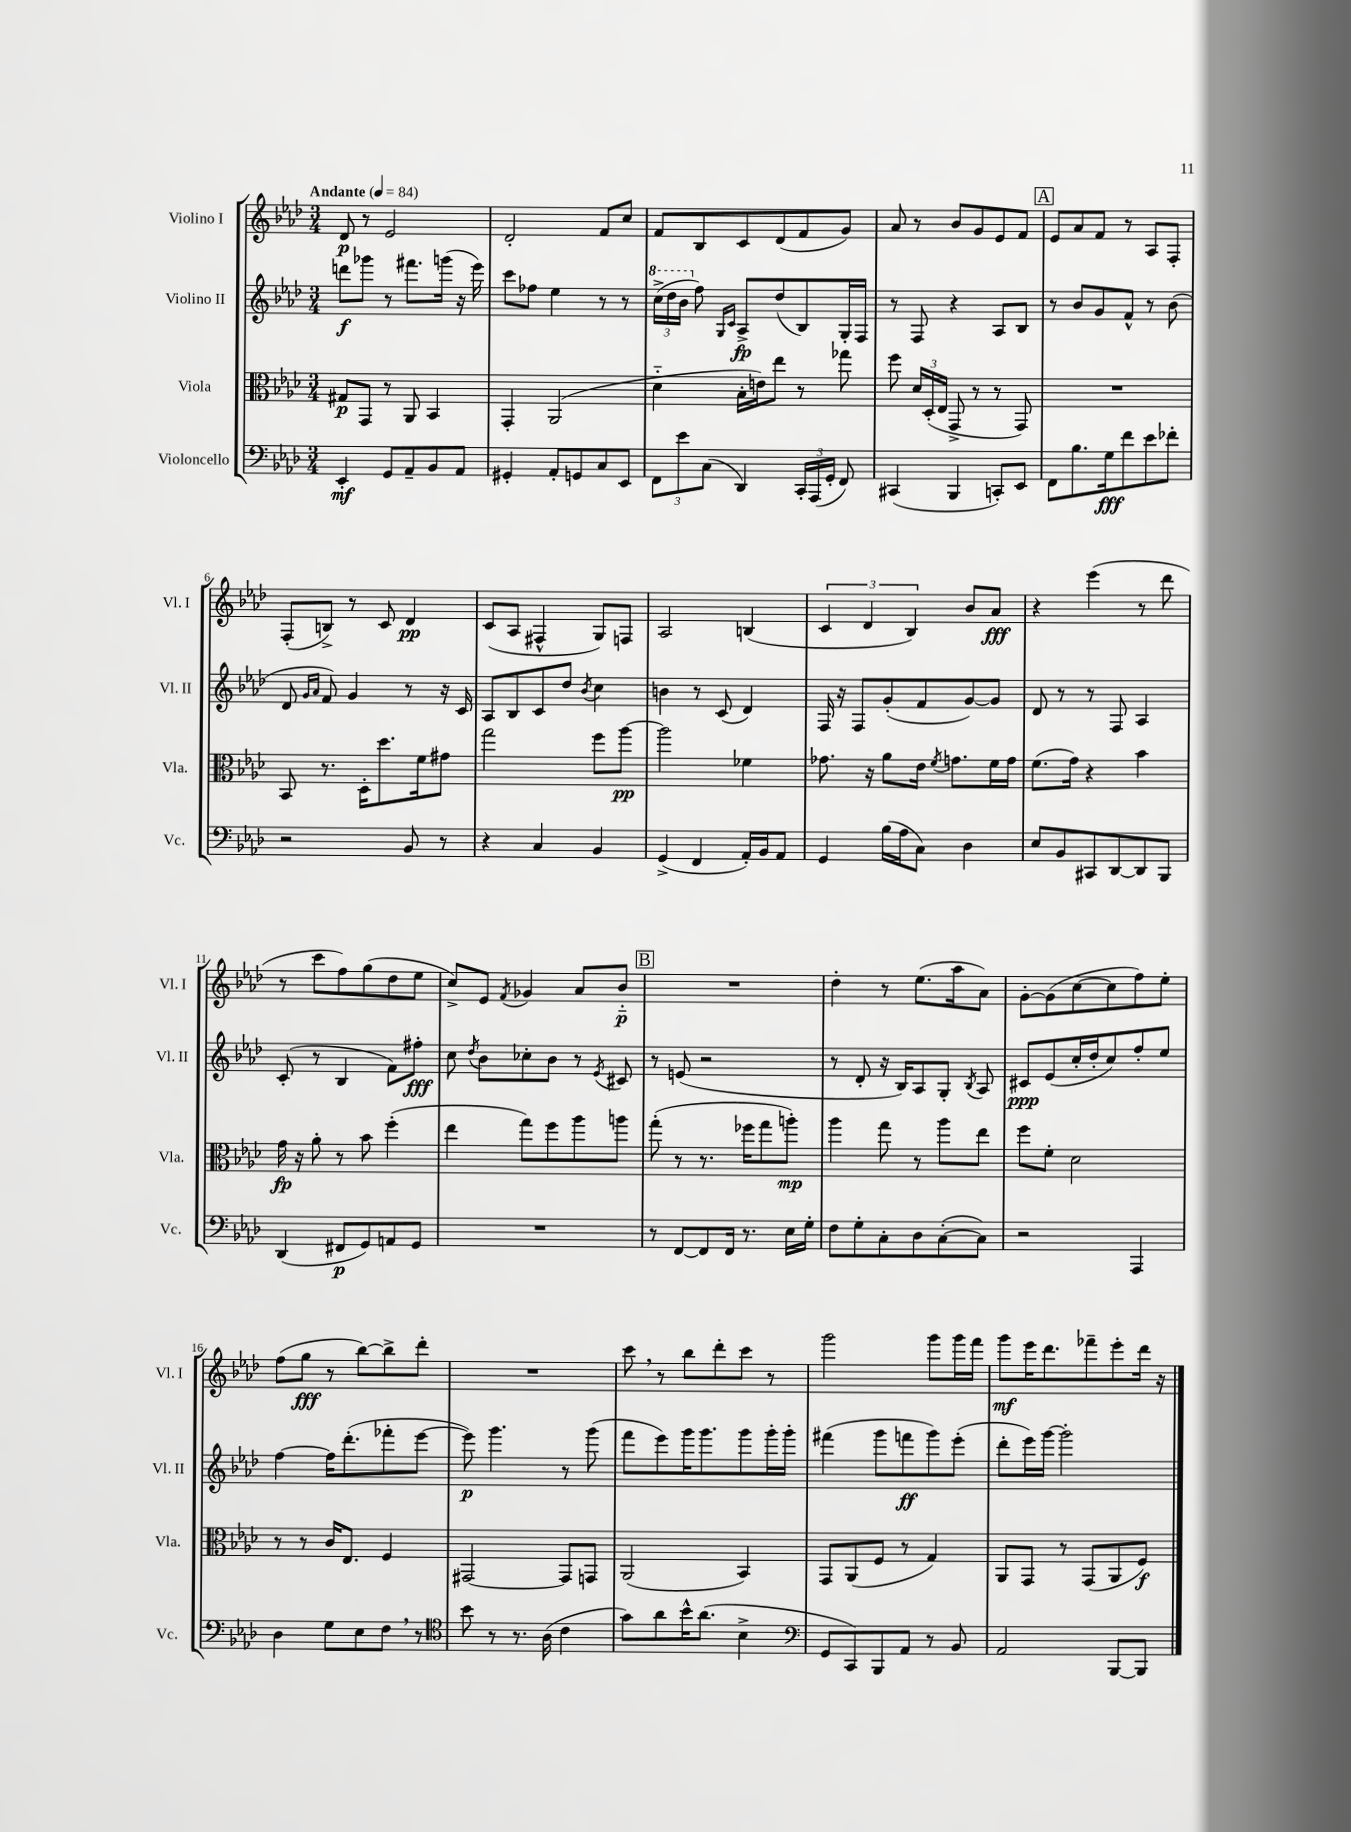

**kern	**kern	**kern	**kern
*staff4	*staff3	*staff2	*staff1
*clefF4	*clefC3	*clefG2	*clefG2
*k[b-e-a-d-]	*k[b-e-a-d-]	*k[b-e-a-d-]	*k[b-e-a-d-]
*M3/4	*M3/4	*M3/4	*M3/4
*MM84	*MM84	*MM84	*MM84
4EE-'	8G#	8ddd	8d-
.	8GG	8ggg-	8r
8GG	8r	8r	2e-
8AA-~	8AA-	8.fff#	.
8BB-	4BB-	.	.
.	.	(16ggg	.
8AA-	.	16r	.
.	.	16eee-)	.
=	=	=	=
4GG#'	4GG'	8ccc	2d-'
.	.	8ff-	.
8AA-'	(2AA-	4ee-	.
8GG	.	.	.
8C	.	8r	8f
8EE-	.	8r	8cc
=	=	=	=
12FF	4d-'~	(24ccc^	8f
.	.	24ddd-	.
12e-	.	24bb-	.
.	.	8ff)	8B-
(12C	.	.	.
.	.	16qqG	.
.	.	16qqc	.
4DD-)	16B-'	8A-^	8c
.	16e)	.	.
.	8ee-	(8dd-	(8d-
24CC'	8r	8B-)	8f
(24AAA-	.	.	.
24GG'	.	.	.
8FF)	8gg-	16G'	8g)
.	.	16F	.
=	=	=	=
(4CC#	8ff	8r	8a-
.	24d-	8F	8r
.	(24D-'	.	.
.	24E-	.	.
4BBB-	8GG^	4r	8b-
.	8r	.	8g
8CC')	8r	8A-	8e-
8EE-	8GG)	8B-	8f
=	=	=	=
8FF	2.r	8r	8e-
8.B-	.	8b-	8a-
.	.	8g	8f
16G	.	.	.
8f	.	8f^^	8r
8e-	.	8r	8A-
8f-'	.	(8b-	8F'
=	=	=	=
2r	8BB-	8d-	(8F'
.	.	16qqg	.
.	.	16qqa-	.
.	8.r	8f)	8B^)
.	.	4g	8r
.	16D-'	.	.
.	8.dd-	.	8c
8BB-	.	8r	4d-
.	16f	.	.
8r	8g#	16r	.
.	.	16c	.
=	=	=	=
4r	2gg	8A-	(8c
.	.	8B-	8A-
4C	.	8c	4F#^^
.	.	8dd-	.
.	.	8qb-	.
4BB-	8ff	4cc	8G)
.	[8aa-	.	8F
=	=	=	=
(4GG^	2aa-]	4b	2A-
4FF	.	8r	.
.	.	(8c	.
16AA-')	4f-	4d-)	(4B
16BB-	.	.	.
8AA-	.	.	.
=	=	=	=
4GG	8.g-	16F	6c
.	.	16r	.
.	.	8F	.
.	.	.	6d-
.	16r	.	.
(16B-	8a-	(8g'	.
16A-	.	.	.
.	.	.	6B-)
8C)	16e-	8f	.
.	8qf	.	.
.	8.g	.	.
4D-	.	[8g)	8b-
.	16f	8g]	8a-
.	16g	.	.
=	=	=	=
8E-	(8.f	8d-	4r
8BB-	.	8r	.
.	16g)	.	.
8CC#	4r	8r	(4eee-
[8DD-	.	8F	.
8DD-]	4b-	4A-	8r
8BBB-	.	.	8ddd-
=	=	=	=
(4DD-	16g	(8c'	8r
.	16r	.	.
.	8a-'	8r	8ccc
8FF#	8r	4B-	8ff)
8GG)	8b-	.	(8gg
8AA	(4ff'	8f)	8dd-
8GG	.	8ff#'	8ee-
=	=	=	=
2.r	4ee-	8cc	8cc^)
.	.	8qdd-	.
.	.	8b-	8e-
.	.	.	8qf
.	8gg)	8cc-'	4g-
.	8ff	8b-	.
.	8aa-	8r	8a-
.	.	8qe-	.
.	8aa	8c#	8b-'~
=	=	=	=
8r	(8gg'	8r	2.r
[8FF	8r	(8e	.
8FF]	8.r	2r	.
16FF	.	.	.
8.r	16ff-	.	.
.	8gg	.	.
16E-	8aa')	.	.
16G'	.	.	.
=	=	=	=
8F	4aa-	8r	4dd-'
8G'	.	8d-'	.
8C'	8gg	16r	8r
.	.	16B-)	.
8D-	8r	8A-	(8.ee-
([8C'	8aa-	8G'	.
.	.	.	16aa-
.	.	8qB-	.
8C])	8ee-	8A-	8a-)
=	=	=	=
2r	8ff	8c#	[8g'
.	8f'	(8e-	(8g]
.	2d-	16cc'	[8cc
.	.	16dd-'	.
.	.	8cc)	8cc]
4AAA-	.	8ff'	8ff)
.	.	8ee-	8ee-'
=	=	=	=
4D-	8r	[4ff	(8ff
.	8r	.	8gg
8G	16c	16ff]	8r
.	8.E-	(8.ddd-'	.
8E-	.	.	[8bb-)
8F	4F	8fff-'	8bb-^]
8r	.	[8eee-	8ddd-'
=	=	=	=
*clefC4	*	*	*
8b-	[2GG#	8eee-])	2.r
8r	.	4.ggg	.
8.r	.	.	.
(16A-	.	.	.
4c	8GG#]	8r	.
.	8GG	(8ggg	.
=	=	=	=
8g)	(2AA-	8fff	8ccc
8a-	.	8eee-)	8r
16b-^^	.	16ggg	8bb-
(8.a-	.	8.ggg	.
.	.	.	8ddd-'
4B-^	4BB-)	8ggg	8ccc
.	.	16ggg'	8r
.	.	16ggg'	.
=	=	=	=
*clefF4	*	*	*
8GG	8GG	(4fff#	2ggg
8CC)	(8AA-	.	.
8BBB-	8F	8ggg	.
8AA-	8r	8fff	.
8r	4G)	8ggg)	8ggg
8BB-	.	(8eee-'	16ggg
.	.	.	16fff
=	=	=	=
2AA-	8AA-	8ddd-'	8ggg
.	8GG	16eee-)	16eee-
.	.	[16ggg	8.ddd-
.	8r	2ggg']	.
.	(8GG	.	8fff-~
[8BBB-	8AA-	.	8eee-'
8BBB-]	8F)	.	16ddd-
.	.	.	16r
==	==	==	==
*-	*-	*-	*-
